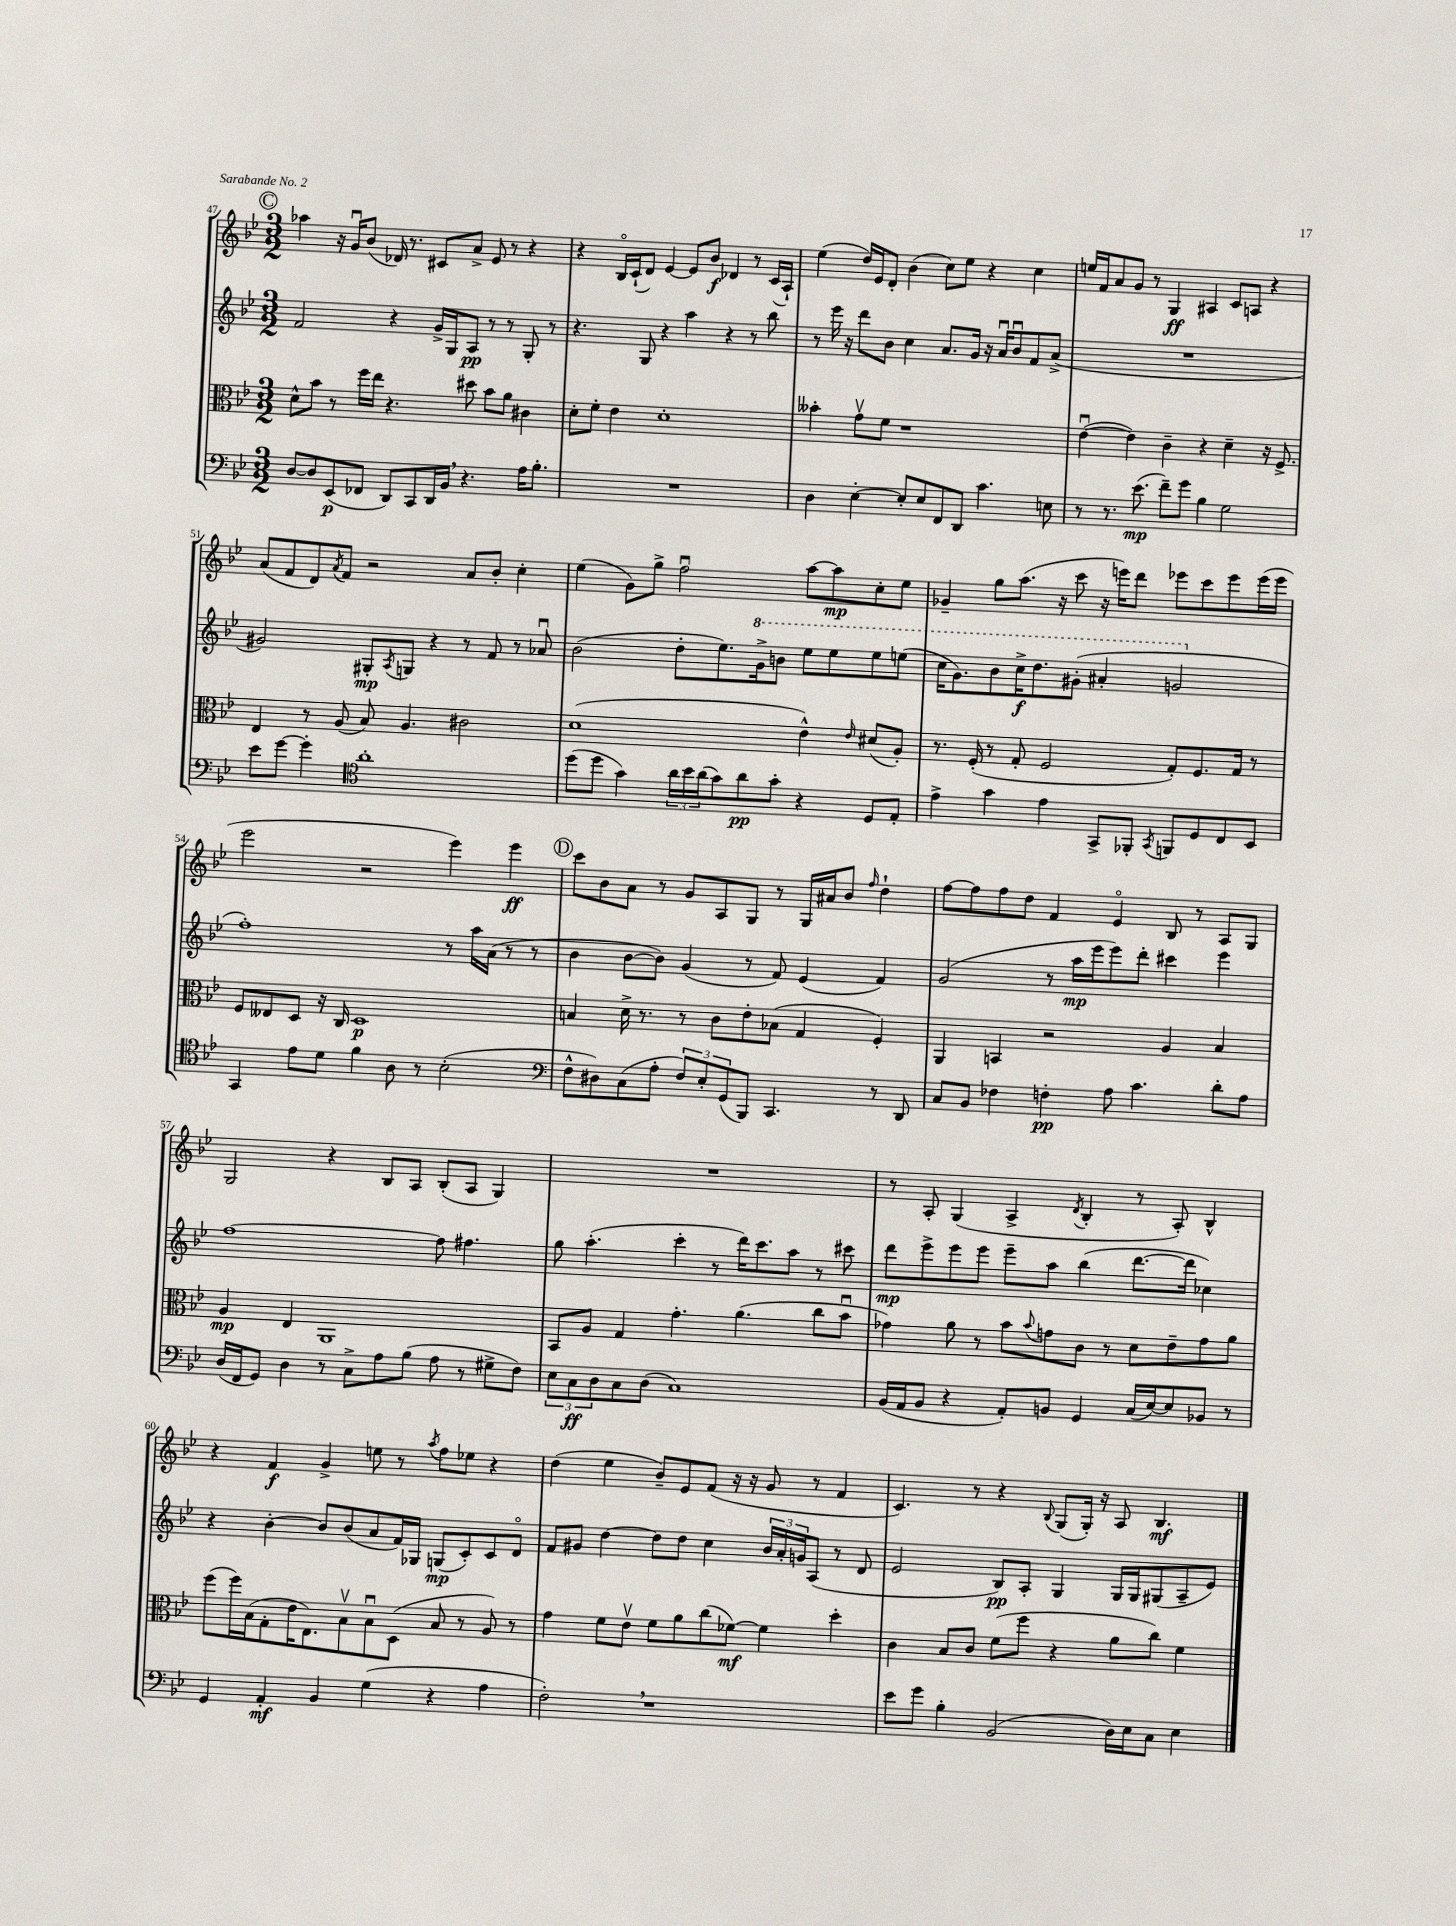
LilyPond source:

<<
\new StaffGroup <<
\new Staff = "s0" {
    \clef treble \key bes \major \numericTimeSignature \time 3/2
    \mark \markup { \circle "C" } aes''4 r16 g'16\downbow bes'8( des'16) r8. cis'8 a'8-> ees'8 r8 r4 |
    r4 bes16\flageolet c'16-!( d'8) ees'4~ ees'8 bes'8\f des'4 r8 c'16( a16-!) |
    ees''4( d''16) ees'16 d'8-. bes'4( c''8) ees''8 r4 c''4 |
    e''16 f'16 a'8 g'8 r8 g4\ff ais4 c'8 a8 r4 |
    a'8( f'8 d'8) \acciaccatura { a'8 } f'8 r2 a'8 bes'8-. c''4-. |
    ees''4( g'8) g''8-> f''2\downbow a''8~ a''8\mp c''8-. ees''8 |
    ges'4-- g''8 a''8.( r16 c'''8 r16 e'''16) d'''8 ees'''8 c'''8 ees'''8 ees'''16( ees'''16 |
    ees'''2 r2 ees'''4) ees'''4\ff |
    \mark \markup { \circle "D" } c'''8 bes'8 a'8 r8 g'8 a8 g8 r8 g16 ais'16 bes'8 \grace { f''16 } d''4-! |
    f''8~ f''8 f''8 d''8 f'4 ees'4\flageolet bes8 r8 a8 g8 |
    g2 r4 bes8 a8 bes8-.( a8 g4) |
    R1. |
    r8 a8-. g4( a4-> \acciaccatura { d'8 } bes4-. r8 a8-.) bes4-^ |
    r4 f'4\f g'4-> e''8 r8 \acciaccatura { a''8 } f''8 ees''8 r4 |
    d''4( ees''4 bes'8--) ees'8 f'8( r16 r16 g'8 r8 f'4 |
    c'4.) r8 r4 \appoggiatura { bes8 } g8( g16-.) r16 a8 bes4.\mf \bar "|." |
}
\new Staff = "s1" {
    \clef treble \key bes \major \numericTimeSignature \time 3/2
    \mark \markup { \circle "C" } f'2 r4 g'16-> g16 a8\pp r8 r8 g8-. r8 |
    r4. g8 r4 a''4 r4 r8 bes''8 |
    r8 ees'''16 r16 d'''8 bes'8 c''4 a'8. g'16 r16 a'16\downbow bes'8\downbow f'8 a'8->( |
    R1. |
    gis'2) gis8-.\mp \acciaccatura { a8 } g8 r4 r8 f'8 r8 aes'8\downbow |
    bes'2( d''8-. ees''8.) \ottava #1 g''16-> b''8 ees'''8 ees'''8 ees'''8 e'''8( |
    c'''16 g''8.) bes''8 c'''16->\f d'''8. gis''8-.( ais''4-. g''2 \ottava #0 |
    f''1-.) r8 a''16 a'16( r8 r8 |
    \mark \markup { \circle "D" } bes'4 bes'8~ bes'8) g'4( r8 f'8) ees'4( f'4) |
    g'2( r8 a''16\mp ees'''16 ees'''8) d'''8-. cis'''4 ees'''4 |
    f''1~ f''8 fis''4. |
    g''8 a''4.-.( c'''4-. r8 d'''16) c'''8. a''8 r8 cis'''8 |
    d'''8\mp ees'''8-> ees'''8 ees'''8 ees'''8-- a''8 bes''4( d'''8.~ d'''16 ces''4) |
    r4 bes'4~-. bes'8 bes'8( a'8 f'16) ges16 g8\mp( c'8-.) c'8 d'8\flageolet |
    f'8 gis'8 d''4~ d''8 d''8 c''4 \tuplet 3/2 { bes'16 a'16-. g'16 } a8( r8 d'8 |
    ees'2 bes8\pp) a8-. g4 g16 g16 gis8( a8-- ees'8) \bar "|." |
}
\new Staff = "s2" {
    \clef alto \key bes \major \numericTimeSignature \time 3/2
    \mark \markup { \circle "C" } d'8-^ bes'8 r8 f''16 ees''16 r4. dis''8 bes'8 a'8 cis'4 |
    d'8-. f'8-. ees'4 d'1-. |
    beses'4-. g'8\upbow f'8 r1 |
    ees'4~\downbow( ees'4) c'4-- r4 d'4-- r16 f8.-> |
    ees4 r8 a8( bes8) a4. cis'2 |
    d'1( ees'4-^) \grace { ees'16 } dis'8( a8-.) |
    r8. f16-.( r8 g8-. f2 g8-.) f8. g16 r8 |
    f8 eeses8 d8 r16 c16 d1\p |
    \mark \markup { \circle "D" } b4 d'16-> r8. r8 c'8 ees'8-. bes8( g4 f4-.) |
    a,4 b,4 r2 a4 bes4 |
    a4\mp ees4 a,1 |
    bes,8 a8 g4 g'4.-. a'4.( c''8 bes'8\downbow |
    ges'4) a'8 r8 bes'8 \appoggiatura { bes'8 } g'8 c'8 r8 d'8 ees'8-- g'8 a'8 |
    f''8( f''16) bes16( g8-. ees'16 ees8.) bes8\upbow bes8\downbow d8( bes8 r8 a8) r8 |
    g'4 f'8 ees'8\upbow f'8 a'8 c''8( fes'8~\mf) fes'4 d''4-. |
    c'4 bes8 c'8 f'8( f''8 r4 a'8 c''8) f'4 \bar "|." |
}
\new Staff = "s3" {
    \clef bass \key bes \major \numericTimeSignature \time 3/2
    \mark \markup { \circle "C" } d8~ d8 ees,8\p( fes,8 d,8) c,8 d,16 bes,16 \breathe r4. a16 bes8.-. |
    R1. |
    d4 ees4~-. ees8-. ees8 f,8 d,8 c'4. e8 |
    r8 r8. ees'8.\mp( f'8--) g'8 bes4 g2 |
    ees'8 g'8~ g'4-. \clef tenor a'1-. |
    d''8( d''8 g'4) \tuplet 3/2 { a'16 bes'16 a'16( } g'8) a'8\pp g'8-. r4 d8 ees8-. |
    ees'4-> g'4 ees'4 g,8-> fes,8-. \acciaccatura { g,8 } f,8 d8 c8 bes,8 |
    g,4 ees'8 d'8 f'4 a8 r8 bes2-.( |
    \mark \markup { \circle "D" } \clef bass f8-^ dis8) c8( a8-. \tuplet 3/2 { f8) ees8-. g,8( } bes,,8) c,4. r8 d,8 |
    c8 bes,8 fes4 f4-.\pp a8 c'4. d'8-. a8 |
    d16( f,16 g,8) d4 r8 c8-> a8 bes8( a8 r8 gis8-> f8) |
    \tuplet 3/2 { ees8 c8\ff d8 } c8 d8( c1) |
    bes,16( a,16 bes,8 r4 a,8-.) b,8 g,4 c16( ees16~) ees8 bes,8 r8 |
    g,4 a,4-.\mf bes,4 g4( r4 a4 |
    f2-.) \breathe r1 |
    ees'8 g'8 bes4-. bes,2( d16) ees16 c8 ees4 \bar "|." |
}
>>
>>
\layout { \context { \Score currentBarNumber = #47 } }
